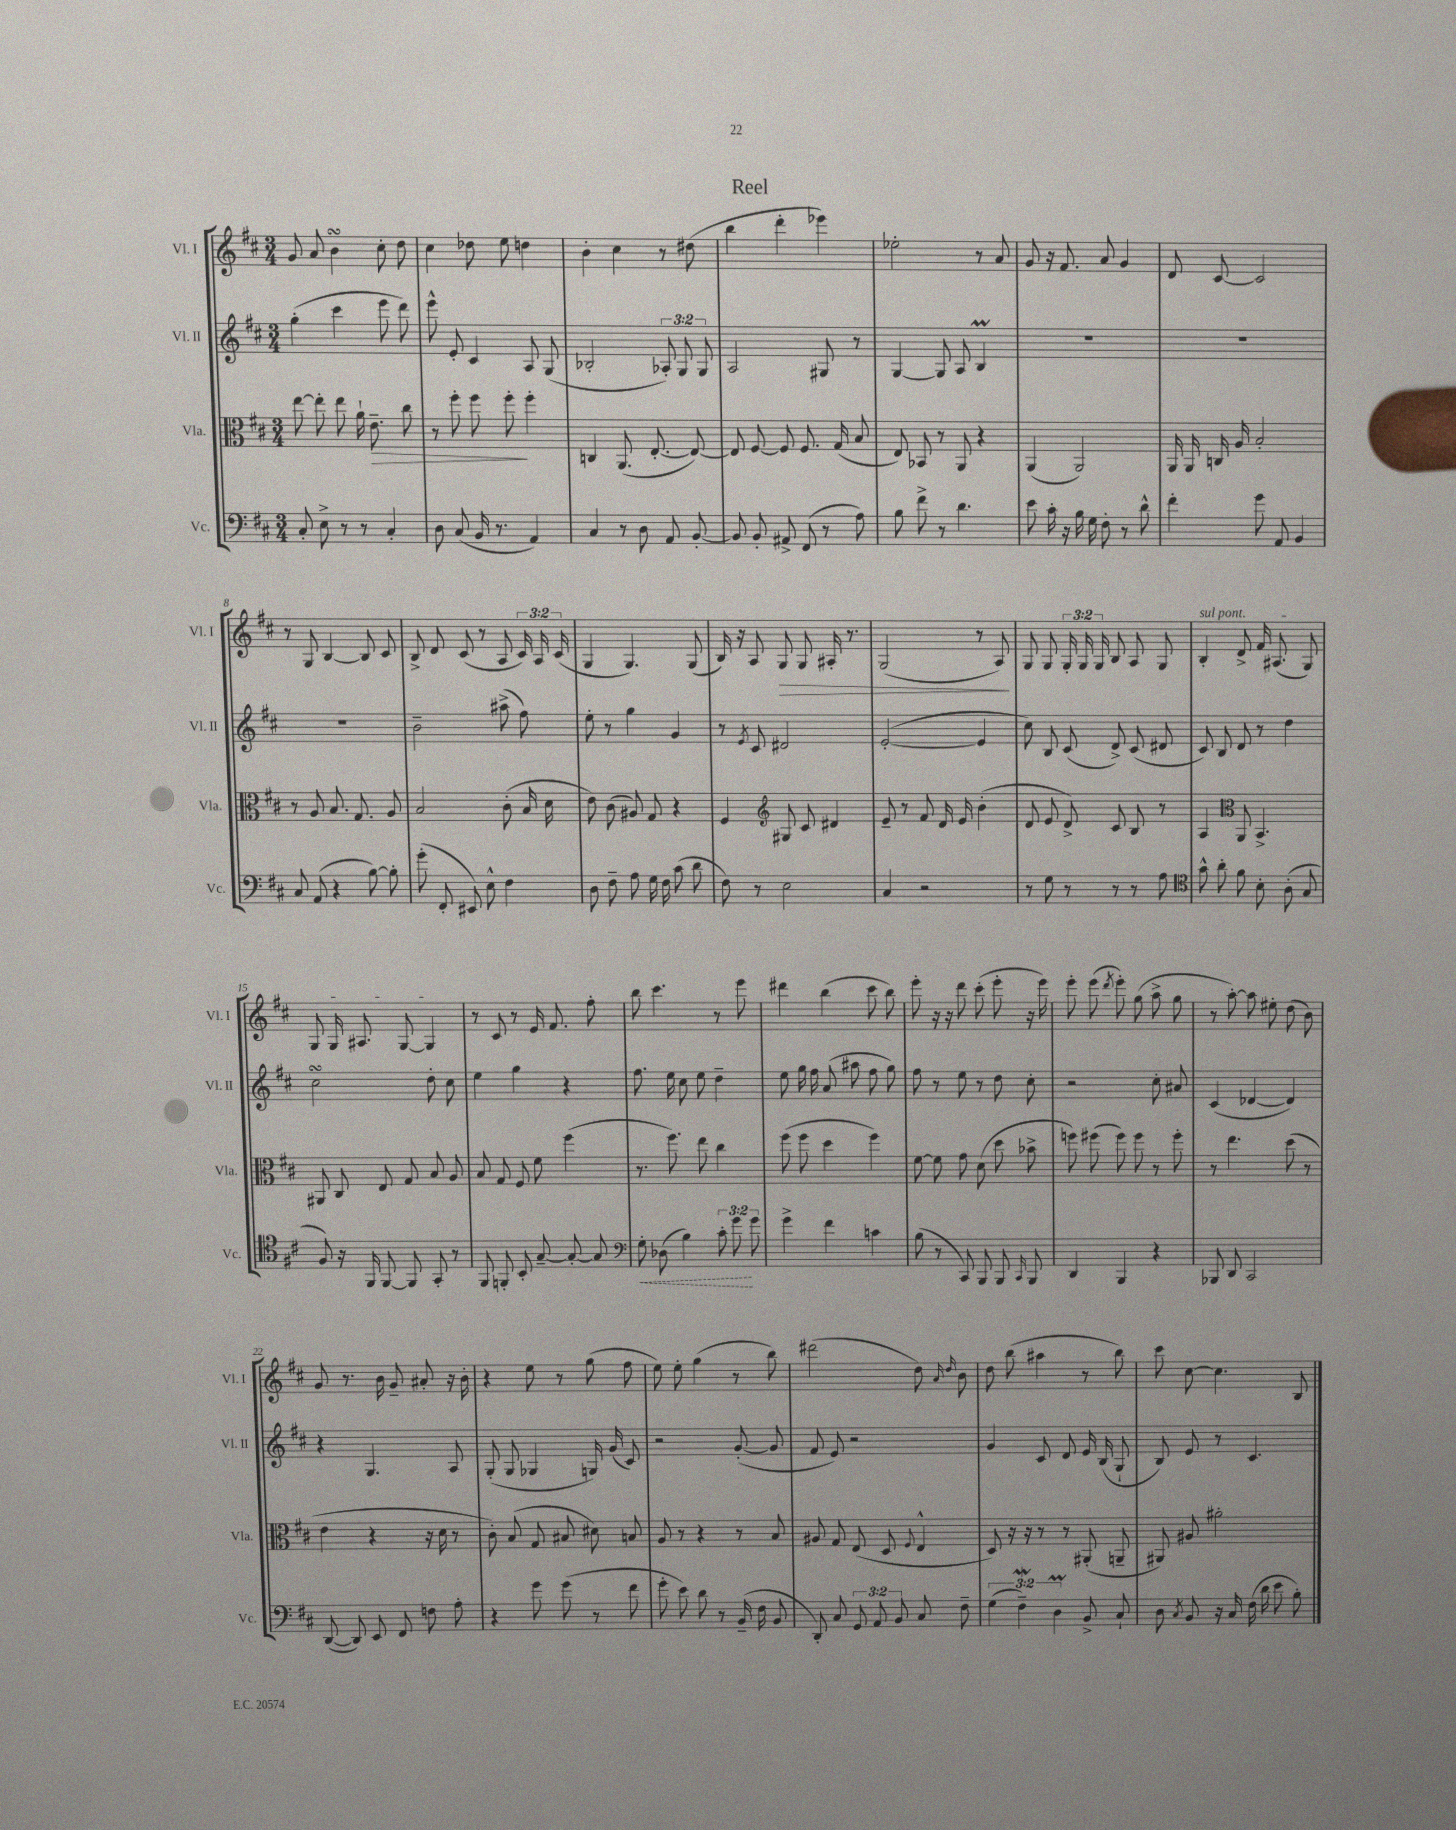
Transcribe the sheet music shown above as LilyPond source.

\header { title = "Reel" }
<<
\new StaffGroup <<
\new Staff = "s0" \with { instrumentName = "Vl. I" shortInstrumentName = "Vl. I" } {
    \clef treble \key d \major \numericTimeSignature \time 3/4 \override Staff.TupletNumber.text = #tuplet-number::calc-fraction-text
    \autoBeamOff g'8 a'8 b'4\turn cis''8-. d''8 |
    cis''4 des''8 e''8 d''4 |
    b'4-. cis''4 r8 dis''8( |
    b''4 d'''4-. ees'''4) |
    ees''2-. r8 a'8 |
    g'8 r16 fis'8. a'8 g'4 |
    d'8 cis'8~ cis'2 |
    r8 g8 b4~ b8 cis'8 |
    b8-> d'8 cis'8( r8 a8 \tuplet 3/2 { cis'16) a16 cis'16( } |
    g4 g4.) g8( |
    b16) r16 a8 g8\> g8 ais16-. r8. |
    g2( r8 a8\!) |
    g8 g8 \tuplet 3/2 { g16-. g16 g16 } b8 a8 g8 |
    \once \override TextSpanner.bound-details.left.text = \markup { \italic "sul pont." } b4-.\startTextSpan d'8-> fis'16 ais8.( g8) |
    g8 g16 ais8. g8~ g4\stopTextSpan |
    r8 cis'8 r8 e'16 fis'8. fis''8-. |
    b''8 cis'''4. r8 e'''8 |
    dis'''4 b''4( cis'''8 b''8) |
    e'''8-. r16 r16 d'''8 cis'''8-.( e'''8-. r16 e'''16) |
    e'''8-. e'''8( \acciaccatura { d'''8 } e'''8-.) g''8( a''8-> g''8 |
    r8 a''8~-.) a''8 eis''8-. d''8( b'8) |
    g'8 r8. b'16 g'8-- ais'8-. r16 b'16-. |
    r4 e''8 r8 g''8( fis''8 |
    e''8) e''8-. g''4( r8 b''8) |
    dis'''2( d''8) \grace { a'16 d''16 } b'8 |
    d''8 b''8( ais''4 r8 b''8) |
    cis'''8 cis''8~ cis''4. b8 \bar "|." |
}
\new Staff = "s1" \with { instrumentName = "Vl. II" shortInstrumentName = "Vl. II" } {
    \clef treble \key d \major \numericTimeSignature \time 3/4 \override Staff.TupletNumber.text = #tuplet-number::calc-fraction-text
    \autoBeamOff g''4-.( cis'''4 e'''8 d'''8) |
    e'''8-^ e'8-. cis'4 a8 g8( |
    bes2-. \tuplet 3/2 { aes8-.) g8 g8 } |
    a2 gis8 r8 |
    g4~ g8 a8 b4\prall |
    R2. |
    R2. |
    R2. |
    b'2-- ais''8->( fis''8) |
    e''8-. r8 g''4 g'4 |
    r8 \acciaccatura { e'8 } cis'8 dis'2 |
    e'2~-.( e'4 |
    cis''8) b8 cis'8( d'8->) cis'8( dis'8 |
    cis'8) b8 d'8 r8 d''4 |
    cis''2\turn d''8-. cis''8 |
    e''4 g''4 r4 |
    fis''8. e''16 cis''8 e''8 d''4-- |
    e''8 g''16 fis''16 a'8( ais''8 fis''8 g''8) |
    fis''8 r8 e''8 r8 d''8 cis''8-. |
    r2 cis''8-. ais'8 |
    cis'4( des'4~ des'4) |
    r4 g4. a8 |
    g8-.( g8 ges4 g16) g'16( cis'8) |
    r2 g'8~-.( g'8 |
    fis'8 e'8) r2 |
    g'4 cis'8 d'8 e'16 b16( g8-! |
    b8) e'8 r8 cis'4. \bar "|." |
}
\new Staff = "s2" \with { instrumentName = "Vla." shortInstrumentName = "Vla." } {
    \clef alto \key d \major \numericTimeSignature \time 3/4
    \autoBeamOff e''8~ e''8-. e''8 a'16-! e'8.--\> cis''8 |
    r8 fis''8-. fis''8 fis''8-.\! fis''4-. |
    c4 a,8.( e8.~-. e8~) |
    e8 fis8~ fis8 fis8. g16( b8 |
    e8) bes,8 r8 a,8 r4 |
    a,4( a,2) |
    a,16 a,16 c16 a16 b2-. |
    r8 a8 b8. g8. a8 |
    b2 cis'8-.( b16 d'16 |
    e'8) cis'8( ais8) g8 r4 |
    fis4 \clef treble gis8 cis'8 dis'4 |
    e'8-- r8 fis'8 d'16 e'16 b'4-.( |
    d'8 e'8 d'8->) cis'8 b8 r8 |
    a4 \clef alto a,8 b,4.-> |
    ais,8 cis8 e8 g8 b8 a8 |
    b8 g8 fis8 fis'8 fis''4( |
    r8. fis''8.) e''8 cis''4 |
    fis''8( fis''8 d''4 fis''4) |
    fis'8~ fis'8 g'8 d'8( d''8 bes'8-> |
    f''8) fis''8( fis''8) fis''8 r8 fis''8-. |
    r8 e''4. d''8( r8 |
    e'4 r4 r16 d'16 r8 |
    cis'8-.) b8( g8 bis8 dis'8) b8 |
    a8 r8 r4 r8 b8 |
    ais8 g8 e8( d8 \appoggiatura { fis8 } e4-^ |
    d8) r16 r16 r8 r8 ais,8-.( a,8-- |
    ais,8) ais8 ais'2-. \bar "|." |
}
\new Staff = "s3" \with { instrumentName = "Vc." shortInstrumentName = "Vc." } {
    \clef bass \key d \major \numericTimeSignature \time 3/4 \override Staff.TupletNumber.text = #tuplet-number::calc-fraction-text
    \autoBeamOff cis8-. e8-> r8 r8 cis4-. |
    d8 cis8( b,16 r8. a,4) |
    cis4 r8 d8 a,8 b,8~-. |
    b,8 b,8-. ais,8-> fis,8( r8 a8) |
    b8 fis'8-> r8 d'4. |
    e'8 cis'16-. r16 b16 g16 fis8-. r8 d'8-^ |
    fis'4-. g'8 a,8 b,4 |
    cis8 a,8( r4 b8~) b8-. |
    g'8-.( fis,8-. eis,8) e8-^ fis4 |
    d8 fis8-- a8 g16 fis16 cis'8( d'8 |
    fis8) r8 e2 |
    cis4 r2 |
    r8 g8 r8 r8 r8 a8 |
    \clef tenor g'8-^ a'8-. fis'8 b8-. a8-.( g8 |
    fis8) r16 fis,16 fis,8~ fis,8 g,8-. r8 |
    fis,8 f,8-. b,8-. g8~-- g8~-. g8 |
    \clef bass \once \override Hairpin.style = #'dashed-line g8-.\< des8( b4) \tuplet 3/2 { cis'8-. g'8\! g'8 } |
    g'4-> fis'4 c'4 |
    b8( r8 cis,8) b,,8 b,,8 \grace { cis,16 } b,,8 |
    d,4 b,,4 r4 |
    bes,,8 d,8 cis,2 |
    d,8~( d,8) e,8 fis,8 f8 a8-. |
    r4 g'8 g'8( r8 fis'8 |
    g'8-. e'8) d'8 r8 b,16--( fis16 b,8 |
    d,8-.) cis8 \tuplet 3/2 { g,8 a,8 b,8 } cis8 fis8-- |
    \tuplet 3/2 { g4( fis4--\mordent) d4\prall } b,8-> cis8-! |
    d8 \acciaccatura { cis8 } b,8 r16 cis16 fis16( d'16 e'8 b8-.) \bar "|." |
}
>>
>>
